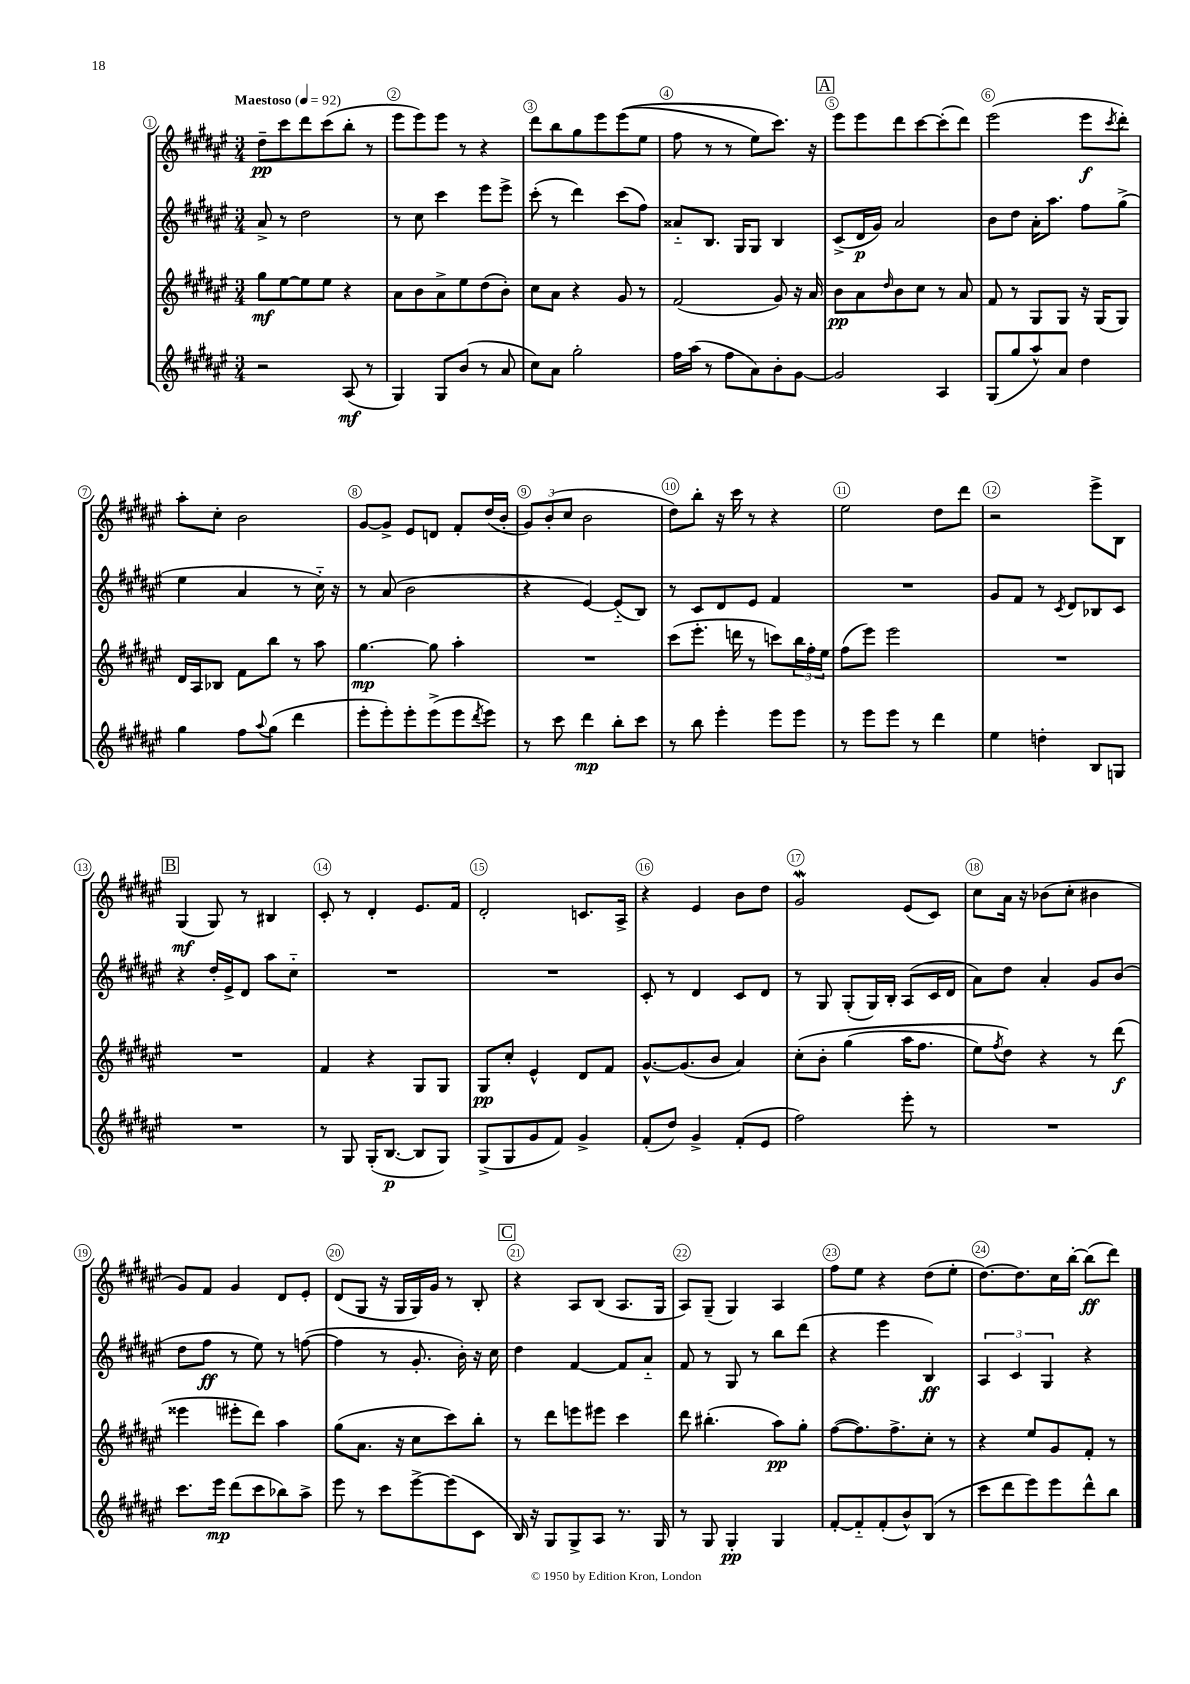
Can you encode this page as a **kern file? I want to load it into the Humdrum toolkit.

**kern	**dynam	**kern	**dynam	**kern	**dynam	**kern	**dynam
*part4	*part4	*part3	*part3	*part2	*part2	*part1	*part1
*staff4	*staff4	*staff3	*staff3	*staff2	*staff2	*staff1	*staff1
*clefG2	*	*clefG2	*	*clefG2	*	*clefG2	*
*k[f#c#g#d#a#e#]	*	*k[f#c#g#d#a#e#]	*	*k[f#c#g#d#a#e#]	*	*k[f#c#g#d#a#e#]	*
*M3/4	*	*M3/4	*	*M3/4	*	*M3/4	*
*MM92	*	*MM92	*	*MM92	*	*MM92	*
=1	=1	=1	=1	=1	=1	=1	=1
!	!	!	!	!	!	!LO:TX:a:B:t=Maestoso	!
2r	.	8gg#\L	mf	8a#^/	.	8dd#~\L	pp
.	.	[8ee#\	.	8r	.	8ccc#\	.
.	.	8ee#\]	.	2dd#\	.	8ddd#\	.
.	.	8ee#\J	.	.	.	(8ccc#\	.
(8A#/	mf	4r	.	.	.	8bb'\J	.
8r	.	.	.	.	.	8r	.
=2	=2	=2	=2	=2	=2	=2	=2
4G#/)	.	8a#\L	.	8r	.	8eee#\L	.
.	.	8b\	.	8cc#\	.	8eee#\)	.
8G#/L	.	8a#^\	.	4ccc#\	.	8eee#\J	.
(8b/J	.	8ee#\	.	.	.	8r	.
8r	.	(8dd#\	.	8eee#\L	.	4r	.
8a#/	.	8b'\J)	.	8eee#^\J	.	.	.
=3	=3	=3	=3	=3	=3	=3	=3
8cc#\L)	.	8cc#\L	.	(8ccc#'\	.	8ddd#\L	.
8a#\J	.	8a#\J	.	8r	.	8bb\	.
2gg#'\	.	4r	.	4ddd#\)	.	8gg#\	.
.	.	.	.	.	.	8eee#\	.
.	.	8g#/	.	(8ccc#\L	.	((8eee#\	.
.	.	8r	.	8ff#\J)	.	8ee#\J	.
=4	=4	=4	=4	=4	=4	=4	=4
16ff#\LL	.	(2f#/	.	8a##X/L	.	8ff#\	.
(16aa#\JJ	.	.	.	.	.	.	.
8r	.	.	.	8.B/J	.	8r	.
8ff#\L	.	.	.	.	.	8r	.
.	.	.	.	16G#/KL	.	.	.
8a#\)	.	.	.	8G#/J	.	8ee#\L)	.
8b'\	.	8g#/)	.	4B/	.	8.ccc#\J)	.
[8g#\J	.	16r	.	.	.	.	.
.	.	16a#/	.	.	.	16r	.
!!LO:REH:place=s1:t=A
=5	=5	=5	=5	=5	=5	=5	=5
2g#/]	.	8b\L	pp	(8c#^/L	.	8eee#\L	.
.	.	8a#\	.	16d#/L	p	8eee#\	.
.	.	.	.	16g#/JJ)	.	.	.
.	.	16qqdd#/	.	.	.	.	.
.	.	8b\	.	2a#/	.	8ddd#\	.
.	.	8cc#\J	.	.	.	[8ccc#\	.
4A#/	.	8r	.	.	.	(8ccc#'\]	.
.	.	8a#/	.	.	.	8ddd#\J)	.
=6	=6	=6	=6	=6	=6	=6	=6
(8G#/L	.	8f#/	.	8b\L	.	(2eee#\	.
8gg#/	.	8r	.	8dd#\J	.	.	.
8aa#^^/)	.	8G#/L	.	16a#'\KL	.	.	.
.	.	.	.	8.aa#\J	.	.	.
8a#/J	.	8G#/J	.	.	.	.	.
4dd#\	.	16r	.	8ff#\L	.	8eee#\L	f
.	.	(16G#/KL	.	.	.	.	.
.	.	.	.	.	.	8qccc#/	.
.	.	8G#/J)	.	(8gg#^\J	.	8ddd#'\J)	.
!!LO:LB:g=z
=7	=7	=7	=7	=7	=7	=7	=7
4gg#\	.	16d#/LL	.	4ee#\	.	8aa#'\L	.
.	.	16A#/J	.	.	.	.	.
.	.	8B-X/J	.	.	.	8cc#'\J	.
8ff#\L	.	8f#\L	.	4a#/	.	2b\	.
8qqaa#/	.	.	.	.	.	.	.
(8gg#\J	.	8bb\J	.	.	.	.	.
4ddd#\	.	8r	.	8r	.	.	.
.	.	8aa#\	.	16cc#\)	.	.	.
.	.	.	.	16r	.	.	.
=8	=8	=8	=8	=8	=8	=8	=8
8eee#'\L	.	[4.gg#\	mp	8r	.	[8g#/L	.
8eee#'\)	.	.	.	(8a#/	.	8g#^/J]	.
8eee#'\	.	.	.	2b\	.	8e#/L	.
(8eee#^\	.	8gg#\]	.	.	.	8dn/J	.
8eee#\	.	4aa#'\	.	.	.	8f#'/L	.
8qddd#/	.	.	.	.	.	.	.
8eee#\J)	.	.	.	.	.	(16dd#/L	.
.	.	.	.	.	.	16b'/JJ	.
=9	=9	=9	=9	=9	=9	=9	=9
8r	.	2.r	.	4r	.	12g#/L)	.
.	.	.	.	.	.	(12b'/	.
8ccc#\	.	.	.	.	.	.	.
.	.	.	.	.	.	12cc#/J	.
4ddd#\	mp	.	.	[4e#/)	.	2b\	.
8bb'\L	.	.	.	(8e#/L]	.	.	.
8ccc#\J	.	.	.	8B/J)	.	.	.
=10	=10	=10	=10	=10	=10	=10	=10
8r	.	(8ccc#\L	.	8r	.	8dd#\L)	.
8bb\	.	8.eee#'\J	.	8c#/L	.	8bb'\J	.
4eee#'\	.	.	.	8d#/	.	16r	.
.	.	16dddn\	.	.	.	16ccc#\	.
.	.	8r	.	8e#/J	.	8r	.
8eee#\L	.	8cccn\L)	.	4f#/	.	4r	.
8eee#\J	.	24bb\L	.	.	.	.	.
.	.	24ff#'\	.	.	.	.	.
.	.	24ee#\JJ	.	.	.	.	.
=11	=11	=11	=11	=11	=11	=11	=11
8r	.	(8ff#\L	.	2.r	.	2ee#\	.
8eee#\L	.	8eee#\J)	.	.	.	.	.
8eee#\J	.	2eee#\	.	.	.	.	.
8r	.	.	.	.	.	.	.
4ddd#\	.	.	.	.	.	8dd#\L	.
.	.	.	.	.	.	8ddd#\J	.
=12	=12	=12	=12	=12	=12	=12	=12
4ee#\	.	2.r	.	8g#/L	.	2r	.
.	.	.	.	8f#/J	.	.	.
4ddn'\	.	.	.	8r	.	.	.
.	.	.	.	8qc#/	.	.	.
.	.	.	.	8d#/L	.	.	.
8B/L	.	.	.	8B-X/	.	8eee#^\L	.
8Gn/J	.	.	.	8c#/J	.	8B\J	.
!!LO:LB:g=z
!!LO:REH:place=s1:t=B
=13	=13	=13	=13	=13	=13	=13	=13
2.r	.	2.r	.	4r	.	(4G#/	mf
.	.	.	.	16dd#'/LL	.	8G#/)	.
.	.	.	.	16e#^/J	.	.	.
.	.	.	.	8d#/J	.	8r	.
.	.	.	.	8aa#\L	.	4B#X/	.
.	.	.	.	8cc#\J	.	.	.
=14	=14	=14	=14	=14	=14	=14	=14
8r	.	4f#/	.	2.r	.	8c#'/	.
8G#/	.	.	.	.	.	8r	.
(16G#'/KL	.	4r	.	.	.	4d#'/	.
[8.B/J	p	.	.	.	.	.	.
8B/L]	.	8G#/L	.	.	.	8.e#/L	.
8G#/J)	.	8G#/J	.	.	.	.	.
.	.	.	.	.	.	16f#/Jk	.
=15	=15	=15	=15	=15	=15	=15	=15
(8G#^/L	.	8G#/L	pp	2.r	.	2d#'/	.
8G#/	.	8cc#'/J	.	.	.	.	.
8g#/	.	4e#^^/	.	.	.	.	.
8f#/J)	.	.	.	.	.	.	.
4g#^/	.	8d#/L	.	.	.	8.cn/L	.
.	.	8f#/J	.	.	.	.	.
.	.	.	.	.	.	16A#^/Jk	.
=16	=16	=16	=16	=16	=16	=16	=16
(8f#'/L	.	[8.g#^^/L	.	8c#'/	.	4r	.
8dd#/J)	.	.	.	8r	.	.	.
.	.	(8.g#/]	.	.	.	.	.
4g#^/	.	.	.	4d#/	.	4e#/	.
.	.	8b/J	.	.	.	.	.
(8f#'/L	.	4a#/)	.	8c#/L	.	8b\L	.
8e#/J	.	.	.	8d#/J	.	8dd#\J	.
=17	=17	=17	=17	=17	=17	=17	=17
2ff#\)	.	(8cc#'\L	.	8r	.	2g#W/	.
.	.	8b'\J	.	8G#/	.	.	.
.	.	(4gg#\	.	(8G#'/L	.	.	.
.	.	.	.	16G#/L)	.	.	.
.	.	.	.	16B'/JJ	.	.	.
8eee#'\	.	16aa#\KL	.	(8A#/L	.	(8e#/L	.
.	.	8.ff#\J	.	.	.	.	.
8r	.	.	.	16c#/L	.	8c#/J)	.
.	.	.	.	16d#/JJ	.	.	.
=18	=18	=18	=18	=18	=18	=18	=18
2.r	.	8ee#\L)	.	8a#\L)	.	8cc#\L	.
.	.	8qff#/	.	.	.	.	.
.	.	8dd#\J)	.	8dd#\J	.	16a#\Jk	.
.	.	.	.	.	.	16r	.
.	.	4r	.	4a#'/	.	(8b-X\L	.
.	.	.	.	.	.	8cc#'\J	.
.	.	8r	.	8g#/L	.	4b#X\	.
.	.	(8ddd#\	f	(8b/J	.	.	.
!!LO:LB:g=z
=19	=19	=19	=19	=19	=19	=19	=19
8.ccc#\L	.	4eee##X\	.	8dd#\L	.	8g#/L)	.
.	.	.	.	8ff#\J	ff	8f#/J	.
16eee#\Jk	mp	.	.	.	.	.	.
(8ddd#\L	.	8eee#X'\L	.	8r	.	4g#/	.
8ccc#\	.	8ddd#\J)	.	8ee#\)	.	.	.
8bb-X\)	.	4aa#\	.	8r	.	8d#/L	.
8aa#^\J	.	.	.	([8ffn\	.	8e#'/J	.
=20	=20	=20	=20	=20	=20	=20	=20
8eee#\	.	(8gg#\L	.	4ff\]	.	(8d#/L	.
8r	.	8.a#\J	.	.	.	8G#/J	.
8ccc#\L	.	.	.	8r	.	16r	.
.	.	16r	.	.	.	16G#/LL	.
[8eee#^\	.	8cc#\L	.	8.g#'/	.	16G#/)	.
.	.	.	.	.	.	16g#/JJ	.
(8eee#\]	.	8ccc#\)	.	.	.	8r	.
.	.	.	.	16b'\)	.	.	.
8c#\J	.	8bb'\J	.	16r	.	8B'/	.
.	.	.	.	16cc#\	.	.	.
!!LO:REH:place=s1:t=C
=21	=21	=21	=21	=21	=21	=21	=21
16B/)	.	8r	.	4dd#\	.	4r	.
16r	.	.	.	.	.	.	.
8G#/L	.	8ddd#\L	.	.	.	.	.
8G#^/	.	8eeen\	.	[4f#/	.	8A#/L	.
8A#/J	.	8eee#X\J	.	.	.	(8B/J	.
8.r	.	4ccc#\	.	8f#/L]	.	8.A#/L	.
.	.	.	.	8a#/J	.	.	.
16G#/	.	.	.	.	.	16G#/Jk	.
=22	=22	=22	=22	=22	=22	=22	=22
8r	.	8ddd#\	.	8f#/	.	8A#/L)	.
8G#/	.	(4.bb#X'\	.	8r	.	(8G#~/J	.
4G#'/	pp	.	.	8G#/	.	4G#/)	.
.	.	.	.	8r	.	.	.
4G#/	.	8aa#\L)	pp	8bb\L	.	4A#/	.
.	.	8gg#'\J	.	(8ddd#\J	.	.	.
=23	=23	=23	=23	=23	=23	=23	=23
[8f#'/L	.	([8ff#\L	.	4r	.	8ff#\L	.
8f#/]	.	8.ff#\])	.	.	.	8ee#\J	.
(8f#'/	.	.	.	4eee#\	.	4r	.
.	.	8.ff#^\	.	.	.	.	.
8b^^/)	.	.	.	.	.	.	.
(8B/J	.	8cc#'\J	.	4B/)	ff	(8dd#\L	.
8r	.	8r	.	.	.	8ee#'\J	.
=24	=24	=24	=24	=24	=24	=24	=24
8ccc#\L	.	4r	.	6A#/	.	[8.dd#\L)	.
8ddd#\	.	.	.	.	.	.	.
.	.	.	.	6c#/	.	.	.
.	.	.	.	.	.	8.dd#\]	.
8eee#\)	.	8ee#/L	.	.	.	.	.
.	.	.	.	6G#/	.	.	.
8eee#\	.	8g#/	.	.	.	16cc#\L	.
.	.	.	.	.	.	[16bb'\JJ	.
8ddd#^^\	.	8f#'/J	.	4r	.	(8bb\L]	ff
8bb\J	.	8r	.	.	.	8ddd#\J)	.
==	==	==	==	==	==	==	==
*-	*-	*-	*-	*-	*-	*-	*-
